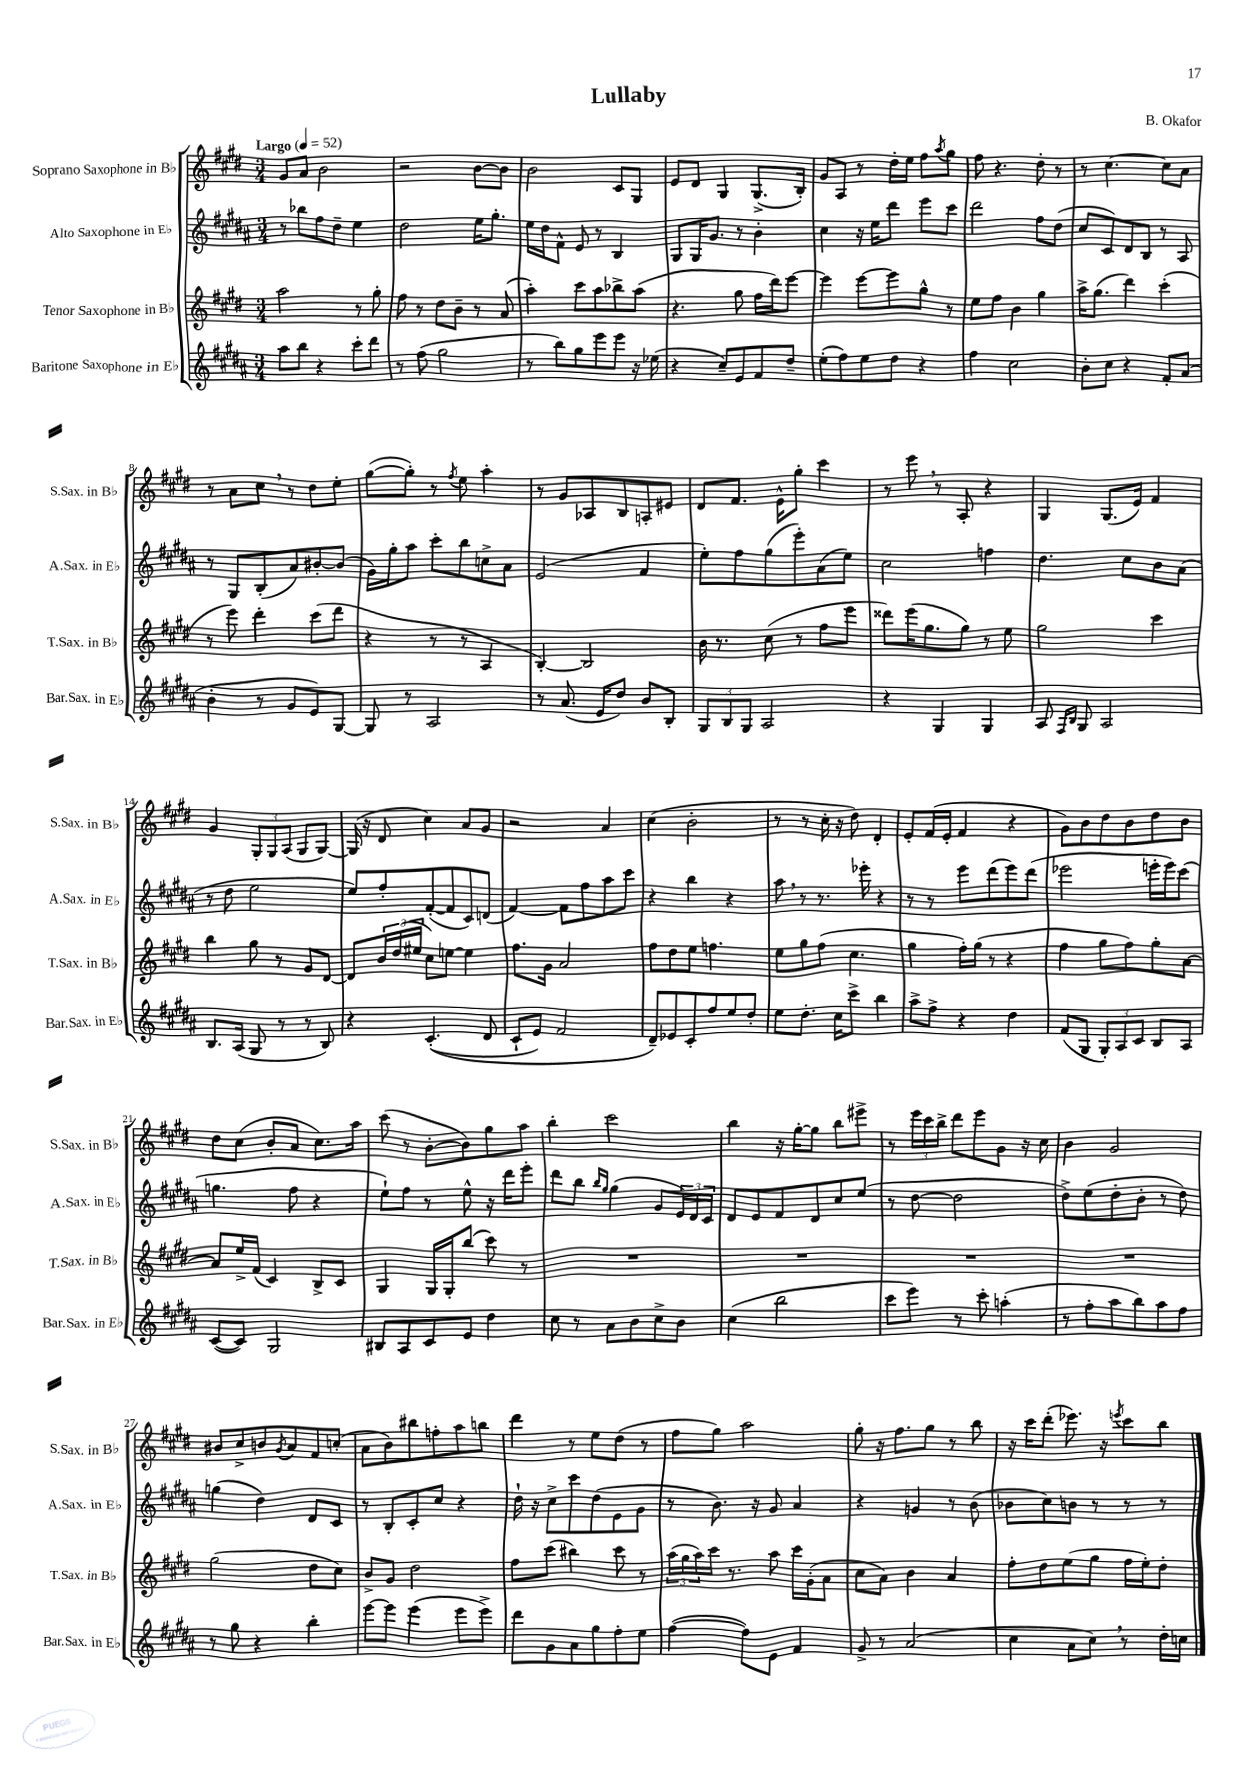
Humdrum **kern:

**kern	**kern	**kern	**kern
*staff4	*staff3	*staff2	*staff1
*clefG2	*clefG2	*clefG2	*clefG2
*k[f#c#g#d#a#]	*k[f#c#g#d#]	*k[f#c#g#d#a#]	*k[f#c#g#d#]
*M3/4	*M3/4	*M3/4	*M3/4
*MM52	*MM52	*MM52	*MM52
8aa#	2aa	8r	8g#
8bb	.	8bb-	8a
4r	.	8ff#	2b
.	.	8dd#~	.
8ccc#'	8r	4ee	.
8ddd#	8gg#'	.	.
=	=	=	=
8r	8ff#	2dd#	2r
(8ff#	8r	.	.
2gg#	8dd#	.	.
.	8b~	.	.
.	8r	16ee	[8b
.	.	8.gg#'	.
.	(8a	.	8b]
=	=	=	=
8r	4aa')	16ee	2b
.	.	16dd#	.
8bb)	.	8f#^^	.
8gg#	8ccc#	8e	.
8eee	8aa	8r	.
8eee	8bb-^	4B	8c#
16r	(8aa	.	8G#
(16ee-	.	.	.
=	=	=	=
4r	4.r	8G#	8e
.	.	16G#	8d#
.	.	8.g#	.
8cc#~)	.	.	4G#
8e	8gg#	8r	.
8f#	16ff#	4b'	(8.G#^
.	16ddd#)	.	.
8dd#~	[8eee	.	.
.	.	.	16B')
=	=	=	=
(8ee'	4eee]	4cc#	8g#
8ff#)	.	.	8A
8ee	[8eee	16r	8r
.	.	16ee	.
8dd#	8eee]	8ddd#	16dd#'
.	.	.	16ee
4r	8gg#^^	8eee	8ff#
.	.	.	8qaa
.	8r	8ccc#	8gg#
=	=	=	=
4ff#	8ee	2ddd#	8ff#
.	8ff#	.	4.r
2cc#	4b	.	.
.	4gg#	8ff#	8dd#'
.	.	(8dd#	8r
=	=	=	=
8b'	16aa^	8cc#	8r
.	(8.gg#	.	.
8cc#	.	8c#)	[4.cc#
4r	4ddd#)	8d#	.
.	.	8B	.
8f#'	(4ccc#'	8r	8cc#]
(8a#	.	8A#	8a
=	=	=	=
4b'	8r	8r	8r
.	8eee)	8G#	8a
8r	4ddd#'	(8B'	8cc#
8g#	.	8a#)	8r
8e)	(8ccc#	[8b#'	8dd#
[8G#	8ddd#	(8b#]	8ee'
=	=	=	=
8G#]	4r	16g#)	([8gg#
.	.	16gg#'	.
8r	.	8aa#	8gg#'])
2A#	8r	8ccc#'	8r
.	.	.	8qff#
.	8r	8bb	8ee
.	4A	8cc^	4aa'
.	.	8a#	.
=	=	=	=
8r	[4B')	(2e	8r
(8.a#	.	.	8g#
.	2B]	.	8A-
16e	.	.	.
8dd#)	.	.	8B
8b	.	4f#	8A'
8B'	.	.	8e#
=	=	=	=
12G#	16b	8ee')	8d#
.	8.r	.	.
12B	.	.	.
.	.	8ff#	8.f#
12G#	.	.	.
2A#	(8cc#	(8gg#	.
.	.	.	16e^^
.	8r	8eee')	8gg#'
.	8ff#	(8a#	4ccc#
.	8eee	8ee)	.
=	=	=	=
4r	8ddd##)	2cc#	8r
.	(16eee	.	8eee
.	8.gg#	.	.
4G#	.	.	8r
.	8gg#)	.	8A'
4G#	8r	4ff	4r
.	8ee	.	.
=	=	=	=
8A#	2gg#	4.dd#	4G#
16qqF#	.	.	.
16qqB	.	.	.
8G#	.	.	.
2A#	.	.	(8.G#
.	.	8cc#	.
.	.	.	16e)
.	4ccc#	8b	4f#
.	.	(8a#	.
=	=	=	=
8.B	4bb	8r	4g#
.	.	8dd#	.
(16A#	.	.	.
8G#	8gg#	2ee	12G#'
.	.	.	12G#
8r	8r	.	.
.	.	.	(12A
8r	8g#	.	8G#
8B)	[8d#	.	[8G#)
=	=	=	=
4r	8d#]	8ee)	(16G#]
.	.	.	16r
.	24b	8ff#'	8d#
.	(24dd#	.	.
.	24ee#	.	.
&((4.c#'	8cc#)	([8f#'	4cc#)
.	[8ee	8f#]	.
.	4ee]	8c#)	8a
8d#	.	(8d	8g#
=	=	=	=
8c#`	8.ff#	[4f#)	2r
8e)	.	.	.
.	16g#	.	.
2f#	2a	8f#]	.
.	.	8ff#	.
.	.	8aa#	4a
.	.	8ccc#	.
=	=	=	=
8d#~&)	8ff#	4r	(4cc#
8e-	8dd#	.	.
8c#'	8ee	4bb	2b'
8ff#	4.ff	.	.
8ee	.	4r	.
8dd#'	.	.	.
=	=	=	=
8ee	8ee	8aa#	8r
8.dd#'	8gg#	8r	8r
.	(8ff#	8.r	16cc#'
16cc#	.	.	16r
8ccc#^	4.cc#	.	8dd#)
.	.	16eee-'	.
4bb	.	4r	4d#'
=	=	=	=
8aa#^	4gg#	8r	8e'
8ff#^	.	8r	(16f#
.	.	.	16e'
4r	16ff#')	8eee	4f#
.	(16gg#	.	.
.	8r	(8ddd#	.
4dd#	4r	8eee)	4r
.	.	(8ddd#	.
=	=	=	=
(8f#	4ff#	2eee-	8g#)
8G#	.	.	8b
12G#')	8gg#	.	8dd#
12A#	.	.	.
.	8ff#)	.	8b
12c#	.	.	.
8B	8gg#'	16eee'	8dd#
.	.	16eee)	.
8A#	[8a	(8ccc#	8b
=	=	=	=
([8c#	8a]	4.gg	8dd#
8c#])	16ee^	.	(8cc#
.	(16f#	.	.
2G#	4c#)	.	8b'
.	.	8ff#	8a
.	8B^	4r	8.cc#)
.	8c#	.	.
.	.	.	16aa
=	=	=	=
8B#	4G#	8ee`)	(8ccc#
8A#	.	8ff#	8r
8c#	16G#	8r	[8b'
.	16G#'	.	.
8e	(8bb	8ee^^	8b])
4dd#	8ccc#)	16r	8gg#
.	.	16ddd#	.
.	8r	8eee'	8aa
=	=	=	=
8cc#	2.r	8ddd#	4bb'
8r	.	8bb	.
.	.	16qqbb	.
.	.	16qqgg#	.
8a#	.	(4gg#	2ccc#
8b	.	.	.
8cc#^	.	8g#	.
8b	.	24e)	.
.	.	24d#	.
.	.	24c#	.
=	=	=	=
(4cc#	2.r	8d#	4bb
.	.	8e	.
2bb	.	8f#	16r
.	.	.	[16gg#'
.	.	8d#	8gg#]
.	.	8cc#	8bb
.	.	(8ee	8eee#^
=	=	=	=
8ccc#	2.r	8r	8r
8eee)	.	[8dd#	24eee
.	.	.	24ccc#
.	.	.	24bb^
8r	.	2dd#]	8ddd#
8ccc#'	.	.	8eee
(4aa'	.	.	8g#
.	.	.	16r
.	.	.	16cc#
=	=	=	=
8r	2.r	8dd#^)	4b
8ff#'	.	(8ee	.
8aa#	.	8dd#'	2g#
8bb)	.	8b'	.
8aa#	.	8r	.
8ff#	.	8dd#)	.
=	=	=	=
8r	(2gg#	(4gg	8b#
8gg#	.	.	8cc#^
4r	.	4dd#)	8b
.	.	.	8qg#
.	.	.	8a
4bb'	8dd#	8d#	8f#
.	8cc#)	8c#	(8cc'
=	=	=	=
[8eee	8b^	8r	8a
8eee]	8g#	8B'	8b)
(4eee	2dd#	8c#'	8bb#
.	.	8cc#	8ff'
8eee	.	4r	8aa
8eee^)	.	.	8bb
=	=	=	=
8ddd#	8ff#	16dd#`	4ddd#
.	.	16r	.
8g#	(8ccc#	8cc#^	.
8a#	4bb#)	8ccc#	8r
8gg#	.	(8dd#	8ee
8ff#'	8ccc#	8e	(8dd#
8ee	8r	8g#	8r
=	=	=	=
([4ff#	(24aa	8r	8ff#
.	24gg#	.	.
.	24aa)	.	.
.	16ccc#	8.b)	8gg#)
.	8.r	.	.
8ff#])	.	.	2aa
.	.	16r	.
8e	8aa	8g#	.
4f#	16ccc#	4a#	.
.	(16g#'	.	.
.	8a	.	.
=	=	=	=
8g#^	8cc#	4r	8gg#'
8r	8a)	.	16r
.	.	.	8.ff#
(2a#	4b	4g	.
.	.	.	8gg#
.	4a	8r	8r
.	.	(8b	8bb
=	=	=	=
4cc#	8ff#'	8b-	16r
.	.	.	16ccc#
.	8dd#	8cc#)	(8ddd#'
8a#	(8ee	8b	8.eee-)
8cc#)	8gg#	8r	.
.	.	.	16r
.	.	.	8qeee
8r	16ff#	8r	8ccc#
.	16ee')	.	.
16dd#'	8dd#'	8r	8bb
16cc	.	.	.
==	==	==	==
*-	*-	*-	*-
